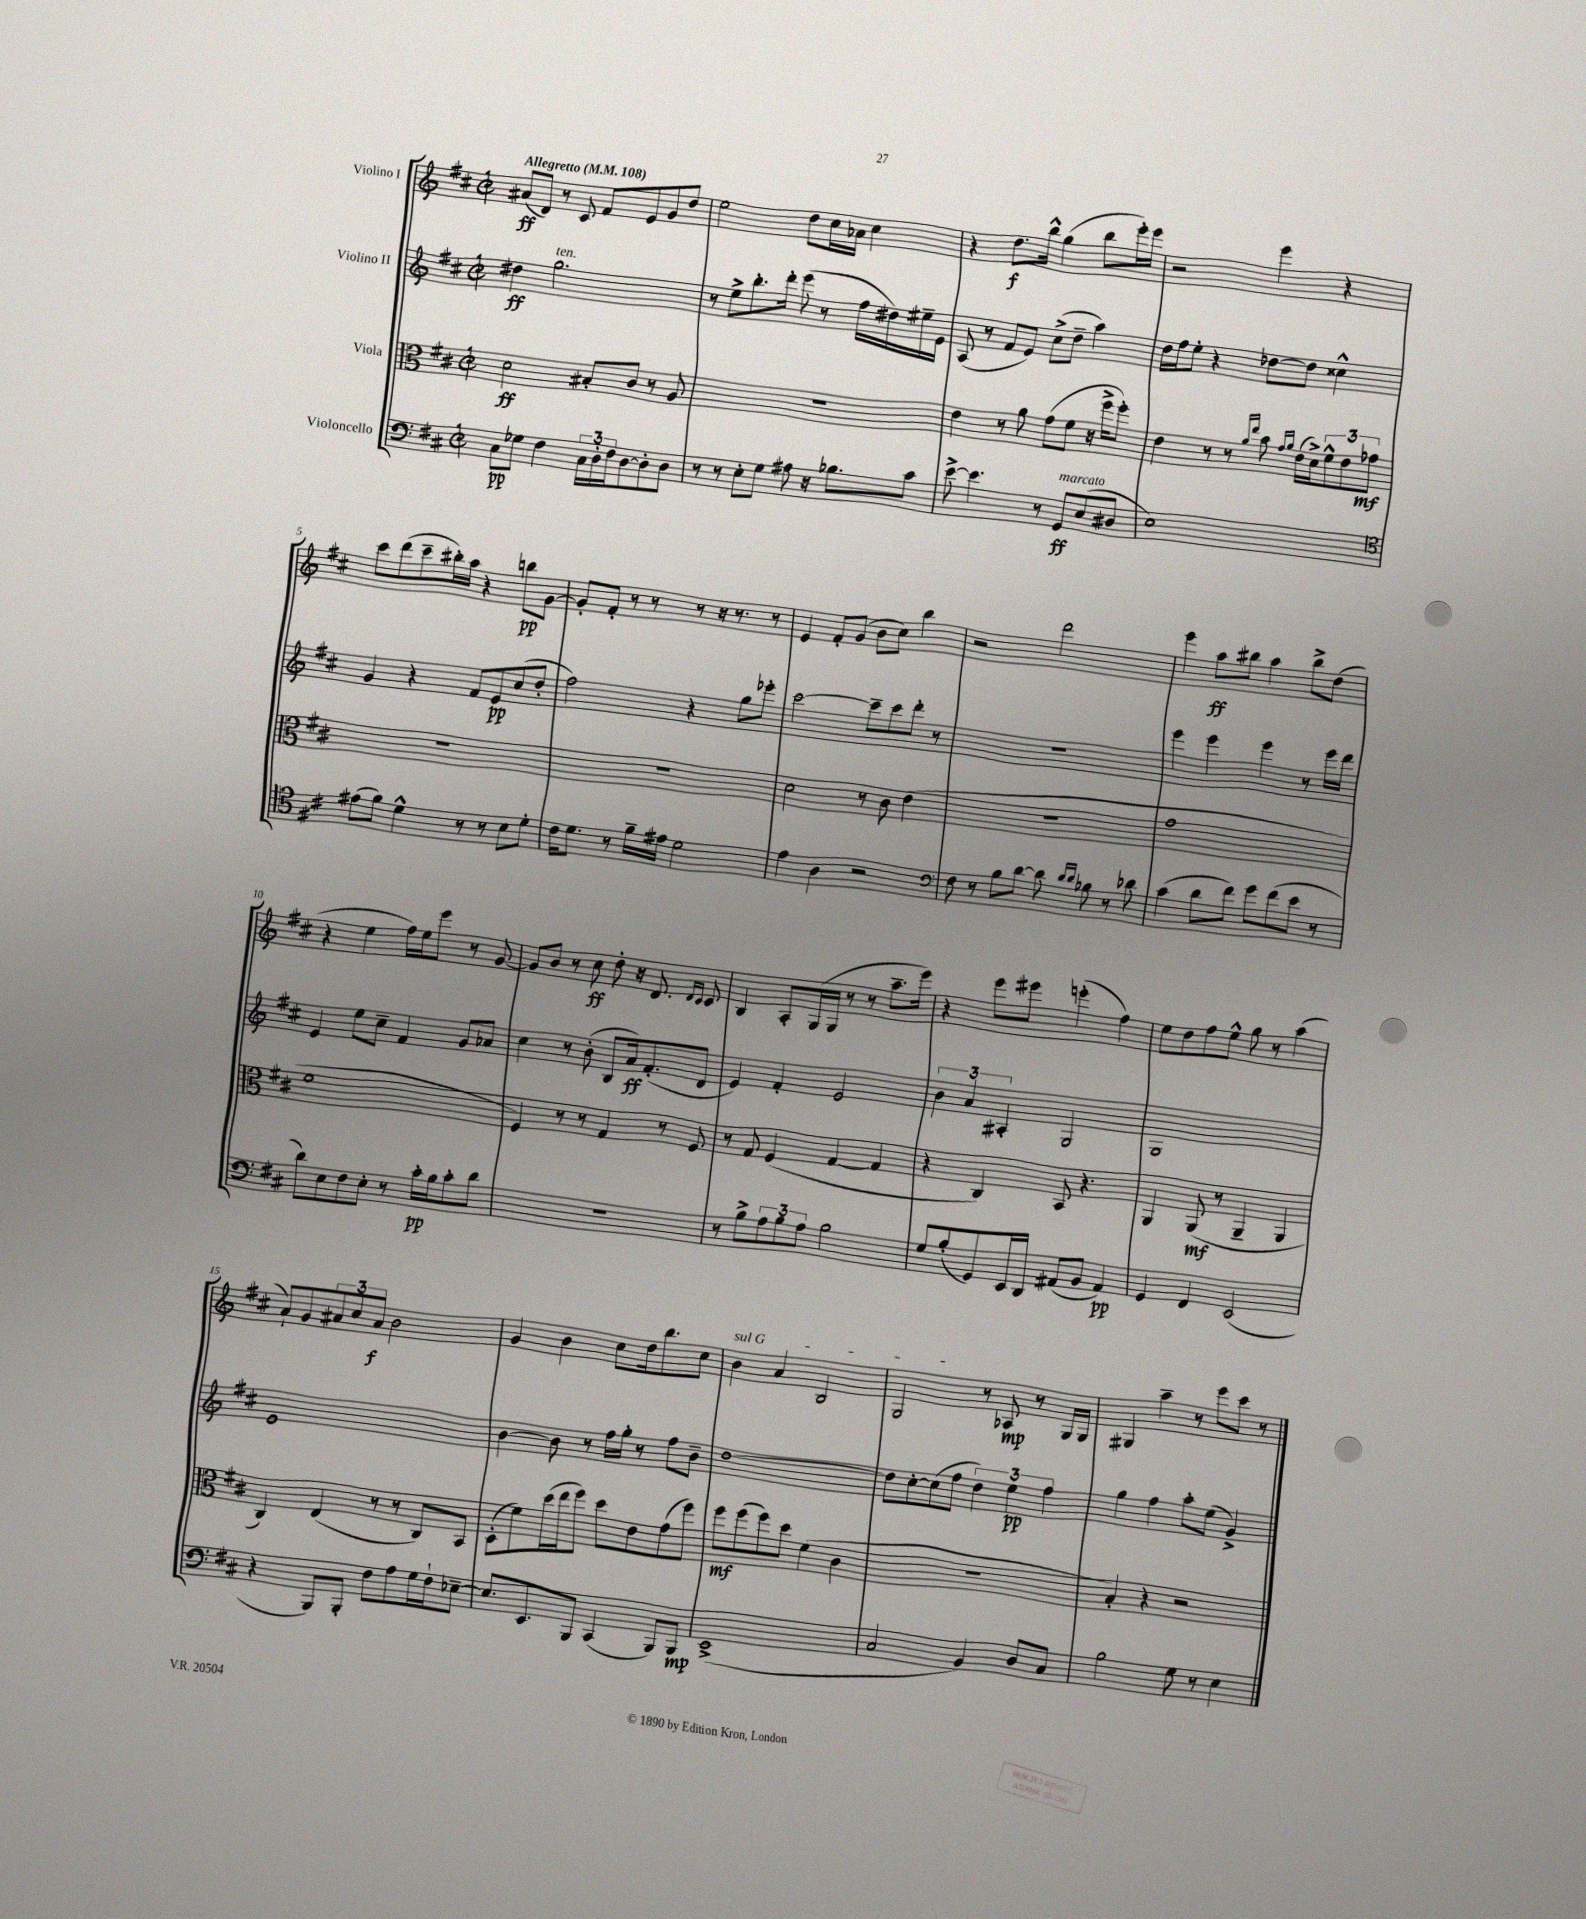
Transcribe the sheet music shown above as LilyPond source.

<<
\new StaffGroup <<
\new Staff = "s0" \with { instrumentName = "Violino I" } {
    \clef treble \key d \major \defaultTimeSignature \time 2/2 \tempo "Allegretto" 4 = 108
    ais'8\ff( d'8) r8 cis'8 fis'8 e'8 g'8 d''8 |
    e''2 d''8 cis''16 aes'16 cis''4 |
    r4 d''8.\f b''16-^ g''4( b''8 e'''16-.) e'''16 |
    r2 e'''4 r4 |
    cis'''8 d'''8( cis'''8-- bis''16-.) a''16 r4 b''8\pp g'8~ |
    g'8-. fis'8-. r8 r8 r8 r16 r8. r8 |
    e'4 fis'8-. g'8( b'8 cis''8) b''4 |
    r2 d'''2 |
    e'''4 a''8\ff bis''8 a''4 bis''8-> d''8( |
    r4 e''4 fis''16) e''16 e'''8 r8 g'8~ |
    g'8 b'8 r8 cis''8\ff d''8-. r16 d'8. \grace { d'16 cis'16 } cis'8 |
    b4 a8-. g16( g16 r8 r8 a''8.-- e'''16) |
    r4 e'''8 eis'''8 e'''4-.( fis''4) |
    e''8 d''8 fis''8 e''8-^ g''8 r8 a''4( |
    a'8-!) g'8 \tuplet 3/2 { ais'8 cis''8 ais'8\f } b'2 |
    g'4 b'4 cis''8 d''16 b''8. cis''8 |
    \once \override TextSpanner.bound-details.left.text = \markup { \italic "sul G" } b'4\startTextSpan a'4 b2 |
    g2\stopTextSpan r8 aes8\mp r8 g16 g16 |
    gis4 a''4-- r8 e'''8 cis'''8 r8 \bar "|." |
}
\new Staff = "s1" \with { instrumentName = "Violino II" } {
    \clef treble \key d \major \defaultTimeSignature \time 2/2
    dis''4\ff g''2.^\markup { \italic "ten." } |
    r8 e''8-> b''8.-. d'''16-. e'''8( r8 fis''16 dis''16) eis''16-- e'16 |
    a8( r8 fis'8 e'8) cis''8->( d''8-- a''4) |
    d''16 fis''16 e''8-. r4 des''8~ des''8 cisis''4-^ |
    g'4 r4 fis'8 e'8\pp cis''8( d''8-. |
    fis''2) r4 g''8 ees'''8-. |
    cis'''2~ cis'''8-- cis'''8 d'''8-. r8 |
    R1 |
    e'''4 e'''4 e'''4 r8 e'''16 d'''16 |
    e'4 e''8 cis''8-- fis'4 g'8 aes'8 |
    cis''4 r8 b'8-.( b8 a'16\ff) fis'8.-.( d'8 |
    e'4) fis'4-. e'2 |
    \tuplet 3/2 { b'4 a'4 ais4-. } g2 |
    g1 |
    e'1 |
    b'4~ b'8 r8 fis''16 g''16-. r8 fis''8 b'8-- |
    d''1~ |
    d''8 cis''8~-. cis''8( fis''8 \tuplet 3/2 { d''4) e''4\pp fis''4 } |
    g''4 fis''4 a''8-. e''8( g'4->) \bar "|." |
}
\new Staff = "s2" \with { instrumentName = "Viola" } {
    \clef alto \key d \major \defaultTimeSignature \time 2/2
    d'2\ff bis8-. cis'8 r8 a8 |
    R1 |
    e'4 r8 a'8 g'8( fis'8 r16 fis''16-> fis''8-.) |
    e'4 r8 r8 \grace { a'16 e''16 } b'8 \grace { g'16 a'16 } e'16( d'16->) \tuplet 3/2 { fis'8-^ e'8 ges'8\mf } |
    R1 |
    R1 |
    d'2 r8 cis'8 e'4( |
    r1 |
    g'1 |
    fis'1 |
    fis4) r8 r8 g4 r8 fis8 |
    r8 g8 fis4( g4~ g4 |
    r4 cis4) b,8 r4. |
    a,4 a,8\mf( r8 a,4-- a,4 |
    cis4) e4( r8 r8 cis8) b,8 |
    d8-.( fis'8) d''16( e''16 fis''8) d''8 e'8 g'8( fis''8) |
    fis''8\mf fis''8( fis''8) d''8 fis'4( cis'4 |
    R1 |
    b4-.) r4 r2 \bar "|." |
}
\new Staff = "s3" \with { instrumentName = "Violoncello" } {
    \clef bass \key d \major \defaultTimeSignature \time 2/2
    cis8\pp ges8 fis4 \tuplet 3/2 { cis16 d16-. fis16 } d8~ d8-. d8 |
    r8 r8 e8-. g8 ais8 r16 bes8. cis'8 |
    e'8~-> e'4. r8 g,8\ff^\markup { \italic "marcato" } e8( dis8 |
    e1) |
    \clef tenor eis'8( fis'8) d'4-^ r8 r8 b8 d'8-. |
    cis'16 d'8. r8 fis'16-- eis'16 d'2 |
    e'4 a4 r2 |
    \clef bass fis8 r8 b8 d'8~ d'8 \grace { d'16 d'16 } bes8 r8 des'8 |
    cis'4( d'8 fis'8) g'8 fis'8( e'8 r8 |
    d'8) e8 fis8 e8-. r8 cis'16-.\pp b16 cis'8-. d'8 |
    r1 |
    r8 b8-> \tuplet 3/2 { a8 b8 a8 } b2 |
    g8 b8-.( g,8) e,16 d,16 ais,8( b,8 ais,4\pp) |
    g,4 fis,4 e,2( |
    r4 b,,8) b,,8-. fis8 a8 g16 fis16-! ees8~-- |
    ees8. e,8. b,,8 cis,4( b,,8) b,,8\mp |
    e,1->( |
    cis2 b,4) d8 cis8 |
    b2 g8 r8 e4 \bar "|." |
}
>>
>>
